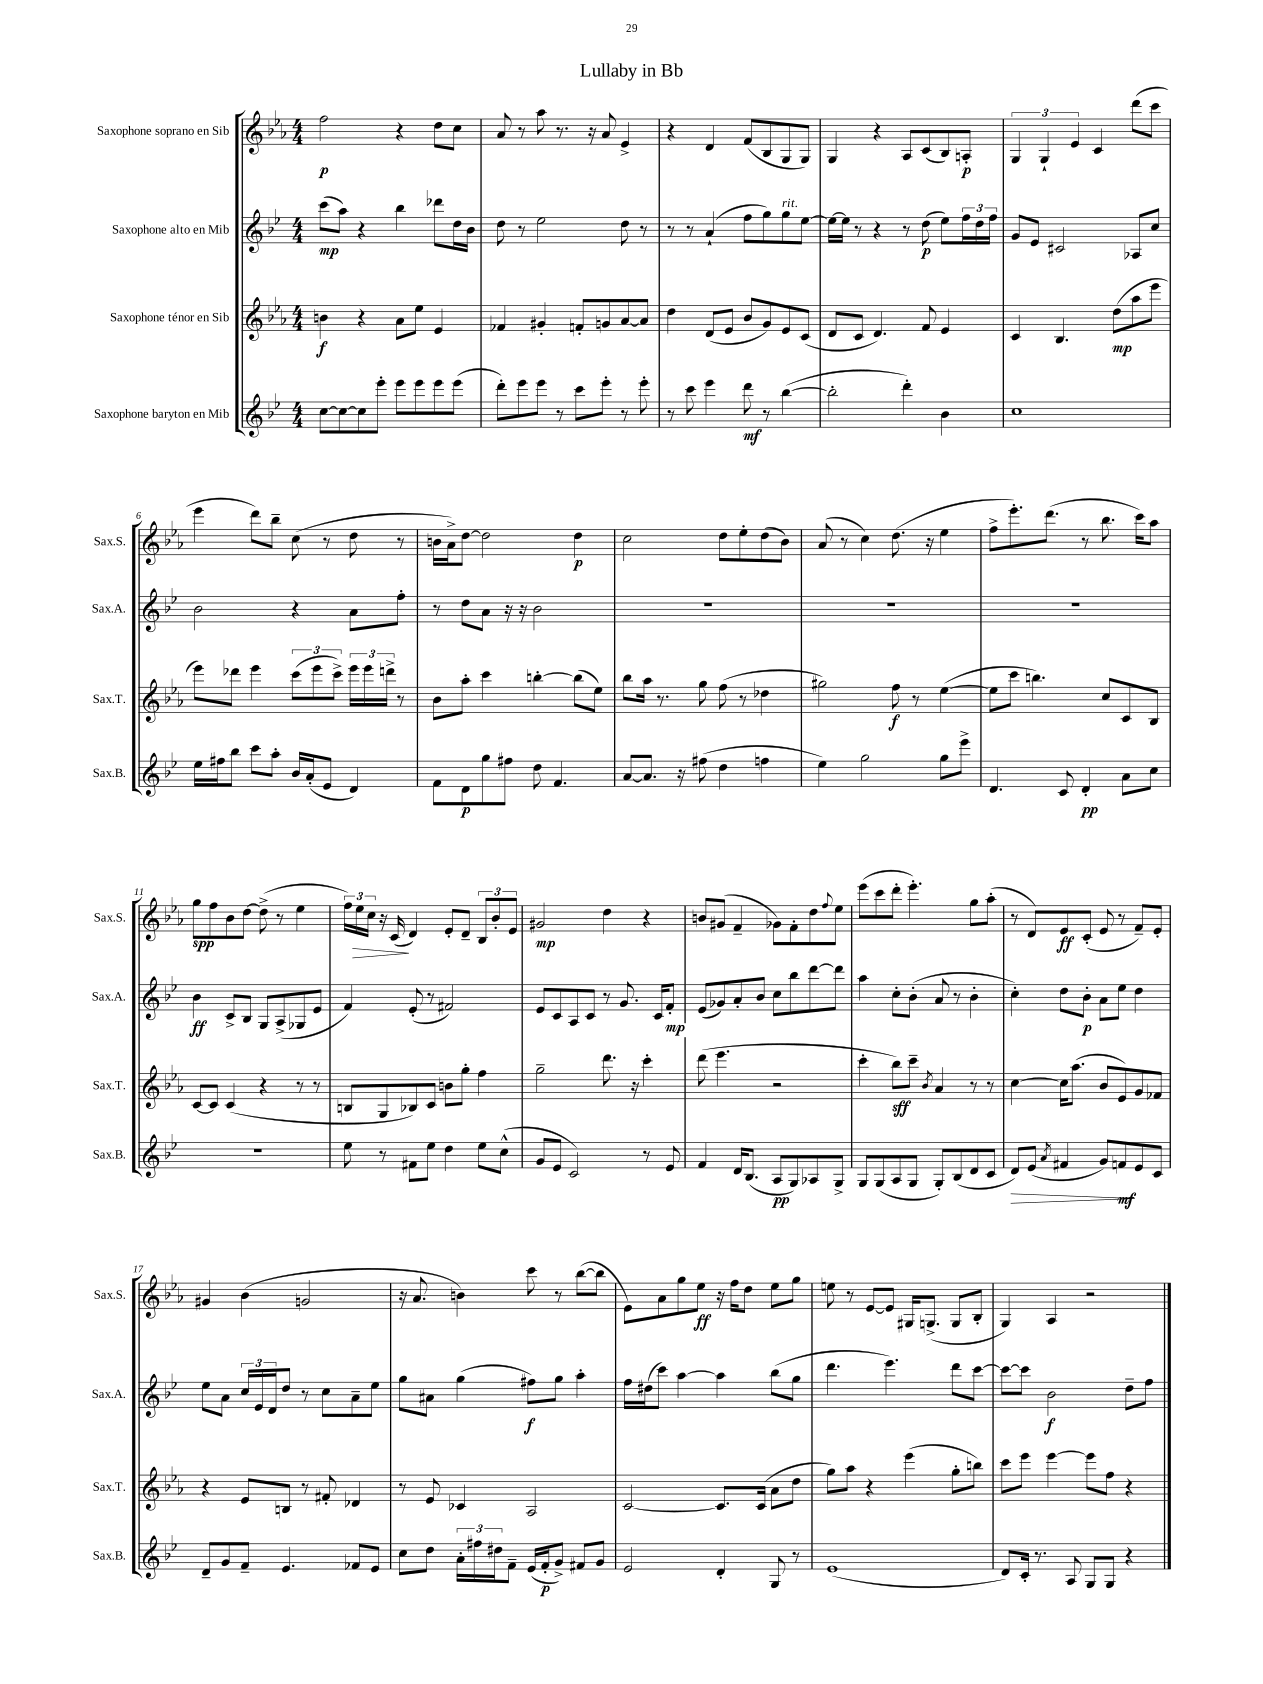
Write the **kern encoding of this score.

**kern	**kern	**kern	**kern
*staff4	*staff3	*staff2	*staff1
*clefG2	*clefG2	*clefG2	*clefG2
*k[b-e-]	*k[b-e-a-]	*k[b-e-]	*k[b-e-a-]
*M4/4	*M4/4	*M4/4	*M4/4
[8cc\L	4b\	(8ccc\L	2ff\
8cc\_	.	8aa\J)	.
8cc\]	4r	4r	.
8eee-'\J	.	.	.
8eee-\L	8a-\L	4bb-\	4r
8eee-\	8ee-\J	.	.
8eee-\	4e-/	8ddd-\L	8dd\L
(8eee-\J	.	16dd\L	8cc\J
.	.	16b-\JJ	.
=	=	=	=
8ddd'\L)	4f-/	8dd\	8a-/
8eee-\	.	8r	8r
8eee-\J	4g#'/	2ee-\	8aa-\
8r	.	.	8.r
8ccc\L	8f'/L	.	.
.	.	.	16r
8eee-'\J	8g/	.	8a-/
8r	[8a-/	8dd\	4e-^/
8eee-'\	8a-/]J	8r	.
=	=	=	=
8r	4dd\	8r	4r
8ccc\	.	8r	.
4eee-\	(8d/L	(4a`/	4d/
.	8e-/J	.	.
8ddd\	8b-/L	8ff\L	(8f/L
8r	8g/)	8gg\)	8B-/
([4bb-\	8e-/	8gg\	8G/
.	(8c/J	[8ee-\J	8G/J)
=	=	=	=
2bb-'\]	8d/L	16ee-\_LL	4G/
.	.	16ee-\]JJ	.
.	8c/J	8r	.
.	4.d/)	4r	4r
4ddd'\)	.	8r	8A-/L
.	8f/	(8dd\	(8c/
4b-\	4e-/	8ee-\L)	8B-/)
.	.	24ff\L	8A'/J
.	.	24dd\	.
.	.	24ff\JJ	.
=	=	=	=
1cc	4c/	8g/L	6G/
.	.	8e-/J	.
.	.	.	6G`/
.	4.B-/	2c#/	.
.	.	.	6e-/
.	.	.	4c/
.	(8dd\L	.	.
.	8aa-\	8A-/L	(8ddd\L
.	8eee-\J	8cc/J	8ccc\J
=	=	=	=
16ee-\LL	8eee-\L)	2b-\	4eee-\
16ff#\J	.	.	.
8bb-\J	8ddd-\J	.	.
8ccc\L	4eee-\	.	8ddd\L)
8aa'\J	.	.	8bb-~\J
16b-/LL	(12ccc\L	4r	(8cc\
(16a'/J	.	.	.
.	12eee-\	.	.
8e-/J	.	.	8r
.	12ccc^\J)	.	.
4d/)	24eee-\LL	8a\L	8dd\
.	24eee-\	.	.
.	24ddd^\JJ	.	.
.	8r	8ff'\J	8r
=	=	=	=
8f\L	8b-\L	8r	16b\LL
.	.	.	16a-^\J)
8d\	8aa-'\J	8dd\L	[8dd\J
8gg\	4ccc\	8a\J	2dd\]
8ff#\J	.	16r	.
.	.	16r	.
8dd\	[4bb'\	2b-\	.
4.f/	.	.	.
.	(8bb\]L	.	4dd\
.	8ee-\J)	.	.
=	=	=	=
[8a/L	8bb-\L	1r	2cc\
8.a/]J	16aa-\Jk	.	.
.	8.r	.	.
16r	.	.	.
(8ff#\	8gg\	.	.
4dd\	(8ff\	.	8dd\L
.	8r	.	8ee-'\
4ff\	4dd-\	.	(8dd\
.	.	.	8b-\J)
=	=	=	=
4ee-\)	2gg#\)	1r	(8a-/
.	.	.	8r
2gg\	.	.	4cc\)
.	8ff\	.	(8.dd\
.	8r	.	.
.	.	.	16r
8gg\L	([4ee-\	.	4ee-\
8eee-^\J	.	.	.
=	=	=	=
4.d/	8ee-\]L	1r	8ff^\L
.	8ccc\J	.	8.eee-'\)
.	4.bb\)	.	.
.	.	.	(8.ddd\J
8c/	.	.	.
4d'/	.	.	8r
.	8cc/L	.	8.bb-\
8a\L	8c/	.	.
.	.	.	16ccc\LK)
8cc\J	8B-/J	.	8aa-\J
=	=	=	=
1r	[8c/L	4b-\	8gg\L
.	8c/]J	.	8ff\
.	(4c/	8c^/L	8b-\
.	.	8B-/J	[8dd\J
.	4r	8G/L	(8dd^\]
.	.	(8A^/	8r
.	8r	8G-/	4ee-\
.	8r	8e-/J	.
=	=	=	=
8ee-\	8B/L	4f/)	24ff\LL)
.	.	.	24ee-\
.	.	.	24cc\JJ
8r	8G/	.	16r
.	.	.	(16c/
8f#\L	8B-/)	(8e-'/	4d/)
8ee-\J	8c/J	8r	.
4dd\	8b\L	2f#/)	8e-'/L
.	8gg'\J	.	8d~/J
8ee-\L	4ff\	.	12B-/L
.	.	.	12b-'/
(8cc^^\J	.	.	.
.	.	.	12e-/J
=	=	=	=
8g/L	2gg~\	8e-/L	2g#/
8e-/J	.	8c/	.
2c/)	.	8A/	.
.	.	8c/J	.
.	8.ddd\	8r	4dd\
.	.	8.g/	.
.	16r	.	.
8r	4ccc'\	.	4r
.	.	16c/LK	.
8e-/	.	8f'/J	.
=	=	=	=
4f/	(8ddd\	(8e-/L	8b/L
.	4.eee-\	8g-/)	(8g#/J
16d/LK	.	8a'/	4f~/
(8.B-/J	.	.	.
.	.	8b-/J	.
8A/L	2r	8cc\L	8g-\L)
8G/)	.	8bb-\	8f'\
8A-/	.	[8ddd\	8dd\
.	.	.	8qqff/
8G^/J	.	8ddd\]J	8ee-\J
=	=	=	=
8G/L	4ccc'\	4aa\	(8eee-\L
(8G/	.	.	8ccc\
8A/	8bb-\L)	8cc'\L	8ddd'\J
8G/J	8ccc~\J	(8b-'\J	4.eee-'\)
.	8qb-/	.	.
8G'/L)	4a-/	8a/	.
(8B-/	.	8r	.
8d/	8r	4b-'\	8gg\L
8c/J	8r	.	(8aa-'\J
=	=	=	=
8d/L)	[4cc\	4cc'\)	8r
(8e-/J	.	.	8d/L)
8qa/	.	.	.
4f#/	16cc\]LK	8dd\L	8e-/
.	(8.aa-\J	.	.
.	.	8b-'\J	(8c'/J
8g/L)	8b-/L	8a\L	8e-/
8f/	8e-/)	8ee-\J	8r
8e-/	8g/	4dd\	8f~/L)
8c/J	8f-/J	.	8e-'/J
=	=	=	=
8d~/L	4r	8ee-\L	4g#/
8g/	.	8a\J	.
8f~/J	8e-/L	24cc/LL	(4b-\
.	.	24e-/	.
.	.	24d/J	.
4.e-/	8B/J	8dd/J	.
.	8r	8r	2g/
.	8f#'/	8cc\L	.
8f-/L	4d-/	8a~\	.
8e-/J	.	8ee-\J	.
=	=	=	=
8cc\L	8r	8gg\L	16r
.	.	.	8.a-/
8dd\J	8e-/	8a#\J	.
24a'\LL	4c-/	(4gg\	4b\)
24ff#\	.	.	.
24dd#\J	.	.	.
8f~\J	.	.	.
(16e-/LL	2A-/	8ff#\L)	8ccc\
16f'/J	.	.	.
8g^/J)	.	8gg\J	8r
8f#/L	.	4aa'\	([8bb-\L
8g/J	.	.	8bb-\]J
=	=	=	=
2e-/	[2c/	16ff\LL	8e-\L)
.	.	(16dd#\J	.
.	.	8ccc\J)	8a-\
.	.	[4aa\	8gg\
.	.	.	8ee-\J
4d'/	8.c/]L	4aa\]	16r
.	.	.	16ff\LK
.	.	.	8dd\J
.	(16c/Jk	.	.
8G/	8a-\L	(8bb-\L	8ee-\L
8r	8dd\J	8gg\J	8gg\J
=	=	=	=
(1e-	8gg\L)	4.ddd\	8ee\
.	8aa-\J	.	8r
.	4r	.	[8e-/L
.	.	4.eee-\)	8e-/]J
.	(4eee-\	.	16G#/LK
.	.	.	(8.G^/J
.	8gg'\L	8ddd\L	8G/L
.	8bb\J)	[8ccc\J	8B-'/J
=	=	=	=
8d/L)	8ccc\L	8ccc\_L	4G/)
16c'/Jk	8eee-\J	8ccc\]J	.
8.r	.	.	.
.	[4eee-\	2b-\	4A-/
8A/	.	.	.
8G/L	8eee-\]L	.	2r
8G/J	8ff\J	.	.
4r	4r	8dd~\L	.
.	.	8ff\J	.
==	==	==	==
*-	*-	*-	*-
